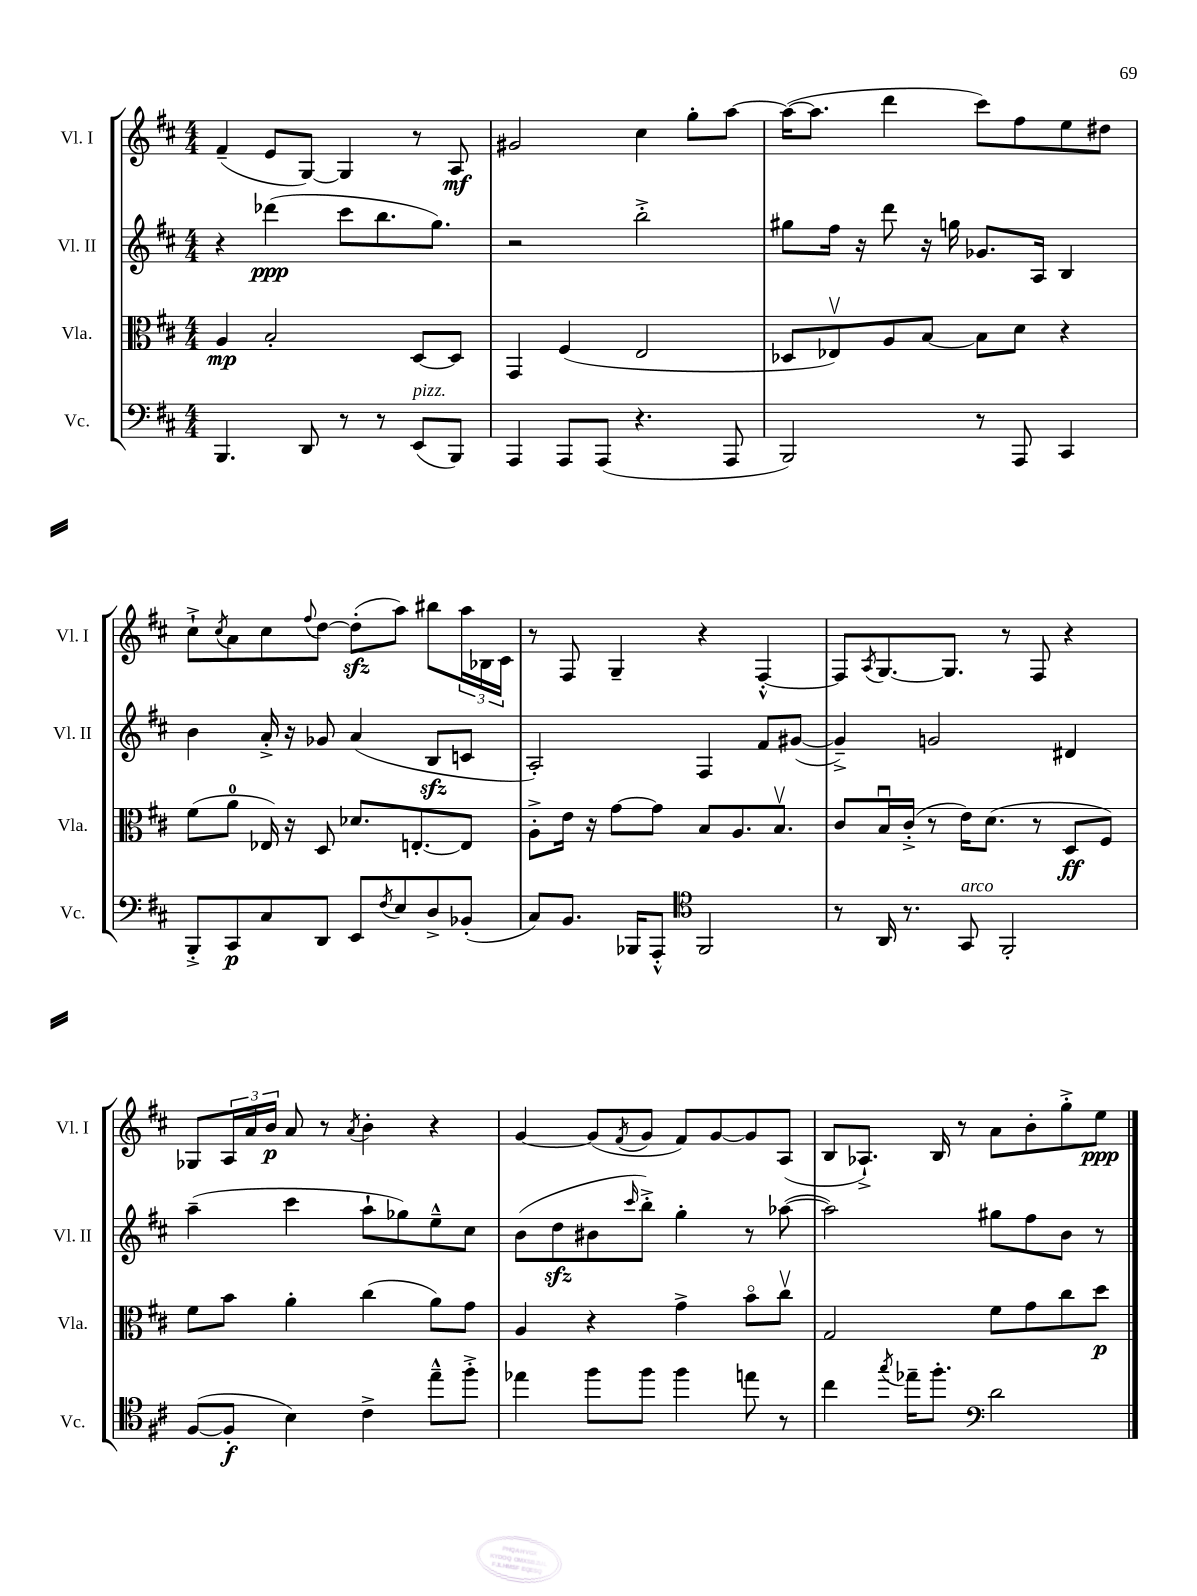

**kern	**dynam	**kern	**dynam	**kern	**dynam	**kern	**dynam
*part4	*part4	*part3	*part3	*part2	*part2	*part1	*part1
*staff4	*staff4	*staff3	*staff3	*staff2	*staff2	*staff1	*staff1
*I"Vc.	*	*I"Vla.	*	*I"Vl. II	*	*I"Vl. I	*
*I'Vc.	*	*I'Vla.	*	*I'Vl. II	*	*I'Vl. I	*
*clefF4	*	*clefC3	*	*clefG2	*	*clefG2	*
*k[f#c#]	*	*k[f#c#]	*	*k[f#c#]	*	*k[f#c#]	*
*M4/4	*	*M4/4	*	*M4/4	*	*M4/4	*
=21	=21	=21	=21	=21	=21	=21	=21
4.BBB/	.	4A/	mp	4r	.	(4f#~/	.
.	.	2B'/	.	(4ddd-X\	ppp	8e/L	.
8DD/	.	.	.	.	.	[8G/J)	.
8r	.	.	.	8ccc#\L	.	4G/]	.
8r	.	.	.	8.bb\	.	.	.
!LO:TX:a:i:t=pizz.	!	!	!	!	!	!	!
(8EE/L	.	[8D/L	.	.	.	8r	.
.	.	.	.	8.gg\J)	.	.	.
8BBB/J)	.	8D/J]	.	.	.	8A/	mf
=22	=22	=22	=22	=22	=22	=22	=22
4AAA/	.	4GG/	.	2r	.	2g#X/	.
8AAA/L	.	(4F#/	.	.	.	.	.
(8AAA/J	.	.	.	.	.	.	.
4.r	.	2E/	.	2bb'^\	.	4cc#\	.
.	.	.	.	.	.	8gg'\L	.
8AAA/	.	.	.	.	.	[8aa\J	.
=23	=23	=23	=23	=23	=23	=23	=23
2BBB/)	.	8D-X/L	.	8gg#X\L	.	(16aa\KL_	.
.	.	.	.	.	.	8.aa\J]	.
.	.	8E-Xv/)	.	16ff#\Jk	.	.	.
.	.	.	.	16r	.	.	.
.	.	8A/	.	8ddd\	.	4ddd\	.
.	.	[8B/J	.	16r	.	.	.
.	.	.	.	16ggn\	.	.	.
8r	.	8B\L]	.	8.g-X/L	.	8ccc#\L)	.
8AAA/	.	8d\J	.	.	.	8ff#\	.
.	.	.	.	16A/Jk	.	.	.
4CC#/	.	4r	.	4B/	.	8ee\	.
.	.	.	.	.	.	8dd#X\J	.
!!LO:LB:g=z
=24	=24	=24	=24	=24	=24	=24	=24
8BBB'^/L	.	(8f#\L	.	4b\	.	8cc#`^\L	.
.	.	.	.	.	.	8qcc#/	.
8CC#/	p	8a\J	.	.	.	8a\	.
8C#/	.	16E-X/)	.	16a'^/	.	8cc#\	.
.	.	16r	.	16r	.	.	.
.	.	.	.	.	.	8qqff#/	.
8DD/J	.	8D/	.	8g-X/	.	[8dd\J	.
8EE/L	.	8.d-X/L	.	(4a/	.	(8ddzz'\L]	.
8qF#/	.	.	.	.	.	.	.
8E/	.	.	.	.	.	8aa\J)	.
.	.	[8.En'/	.	.	.	.	.
8D^/	.	.	.	8Bzz/L	.	8bb#X\L	.
(8BB-X'/J	.	8E/J]	.	8cn/J	.	24aa\L	.
.	.	.	.	.	.	24B-X\	.
.	.	.	.	.	.	24c#\JJ	.
=25	=25	=25	=25	=25	=25	=25	=25
8C#/L)	.	8A'^\L	.	2A'/)	.	8r	.
8.BB/J	.	16e\Jk	.	.	.	8F#/	.
.	.	16r	.	.	.	.	.
.	.	[8g\L	.	.	.	4G~/	.
16BBB-X/KL	.	.	.	.	.	.	.
8AAA'^^/J	.	8g\J]	.	.	.	.	.
*clefC4	*	*	*	*	*	*	*
2FF#/	.	8B/L	.	4F#/	.	4r	.
.	.	8.A/	.	.	.	.	.
.	.	.	.	8f#/L	.	[4F#'^^/	.
.	.	8.Bv/J	.	.	.	.	.
.	.	.	.	([8g#X/J	.	.	.
=26	=26	=26	=26	=26	=26	=26	=26
8r	.	8c#/L	.	4g#~^/])	.	8F#/L]	.
.	.	.	.	.	.	8qA/	.
16AA/	.	16Bu/L	.	.	.	[8.G/	.
8.r	.	(16c#'^/JJ	.	.	.	.	.
.	.	8r	.	2gn/	.	.	.
.	.	.	.	.	.	8.G/J]	.
!LO:TX:a:i:t=arco	!	!	!	!	!	!	!
8GG/	.	16e\KL)	.	.	.	.	.
.	.	(8.d\J	.	.	.	.	.
2FF#'/	.	.	.	.	.	8r	.
.	.	8r	.	.	.	8F#/	.
.	.	8D/L	ff	4d#X/	.	4r	.
.	.	8F#/J)	.	.	.	.	.
!!LO:LB:g=z
=27	=27	=27	=27	=27	=27	=27	=27
([8F#/L	.	8f#\L	.	(4aa~\	.	8G-X/L	.
8F#'/J]	f	8b\J	.	.	.	24A/L	.
.	.	.	.	.	.	24a/	.
.	.	.	.	.	.	24b/JJ	p
4B\)	.	4a'\	.	4ccc#\	.	8a/	.
.	.	.	.	.	.	8r	.
.	.	.	.	.	.	8qa/	.
4c#^\	.	(4cc#\	.	8aa`\L	.	4b'\	.
.	.	.	.	8gg-X\)	.	.	.
8ee~^^\L	.	8a\L)	.	8ee~^^\	.	4r	.
8ff#'^\J	.	8g\J	.	8cc#\J	.	.	.
=28	=28	=28	=28	=28	=28	=28	=28
4ee-X\	.	4A/	.	(8b\L	.	[4g/	.
.	.	.	.	8ddzz\	.	.	.
8ff#\L	.	4r	.	8b#X\	.	(8g/L]	.
.	.	.	.	16qqccc#/	.	8qf#/	.
8ff#\J	.	.	.	8bb'^\J)	.	8g/J	.
4ff#\	.	4g^\	.	4gg'\	.	8f#/L)	.
.	.	.	.	.	.	[8g/	.
8een\	.	8b\L	.	8r	.	8g/]	.
8r	.	8cc#v\J	.	([8aa-X\	.	(8A/J	.
=29	=29	=29	=29	=29	=29	=29	=29
4cc#\	.	2G/	.	2aa-\])	.	8B/L	.
.	.	.	.	.	.	8.A-X`^/J)	.
8qgg/	.	.	.	.	.	.	.
16ee-X~\KL	.	.	.	.	.	.	.
8.ff#'\J	.	.	.	.	.	16B/	.
.	.	.	.	.	.	8r	.
*clefF4	*	*	*	*	*	*	*
2d\	.	8f#\L	.	8gg#X\L	.	8a\L	.
.	.	8g\	.	8ff#\	.	8b'\	.
.	.	8cc#\	.	8b\J	.	8gg'^\	.
.	.	8dd\J	p	8r	.	8ee\J	ppp
==	==	==	==	==	==	==	==
*-	*-	*-	*-	*-	*-	*-	*-
